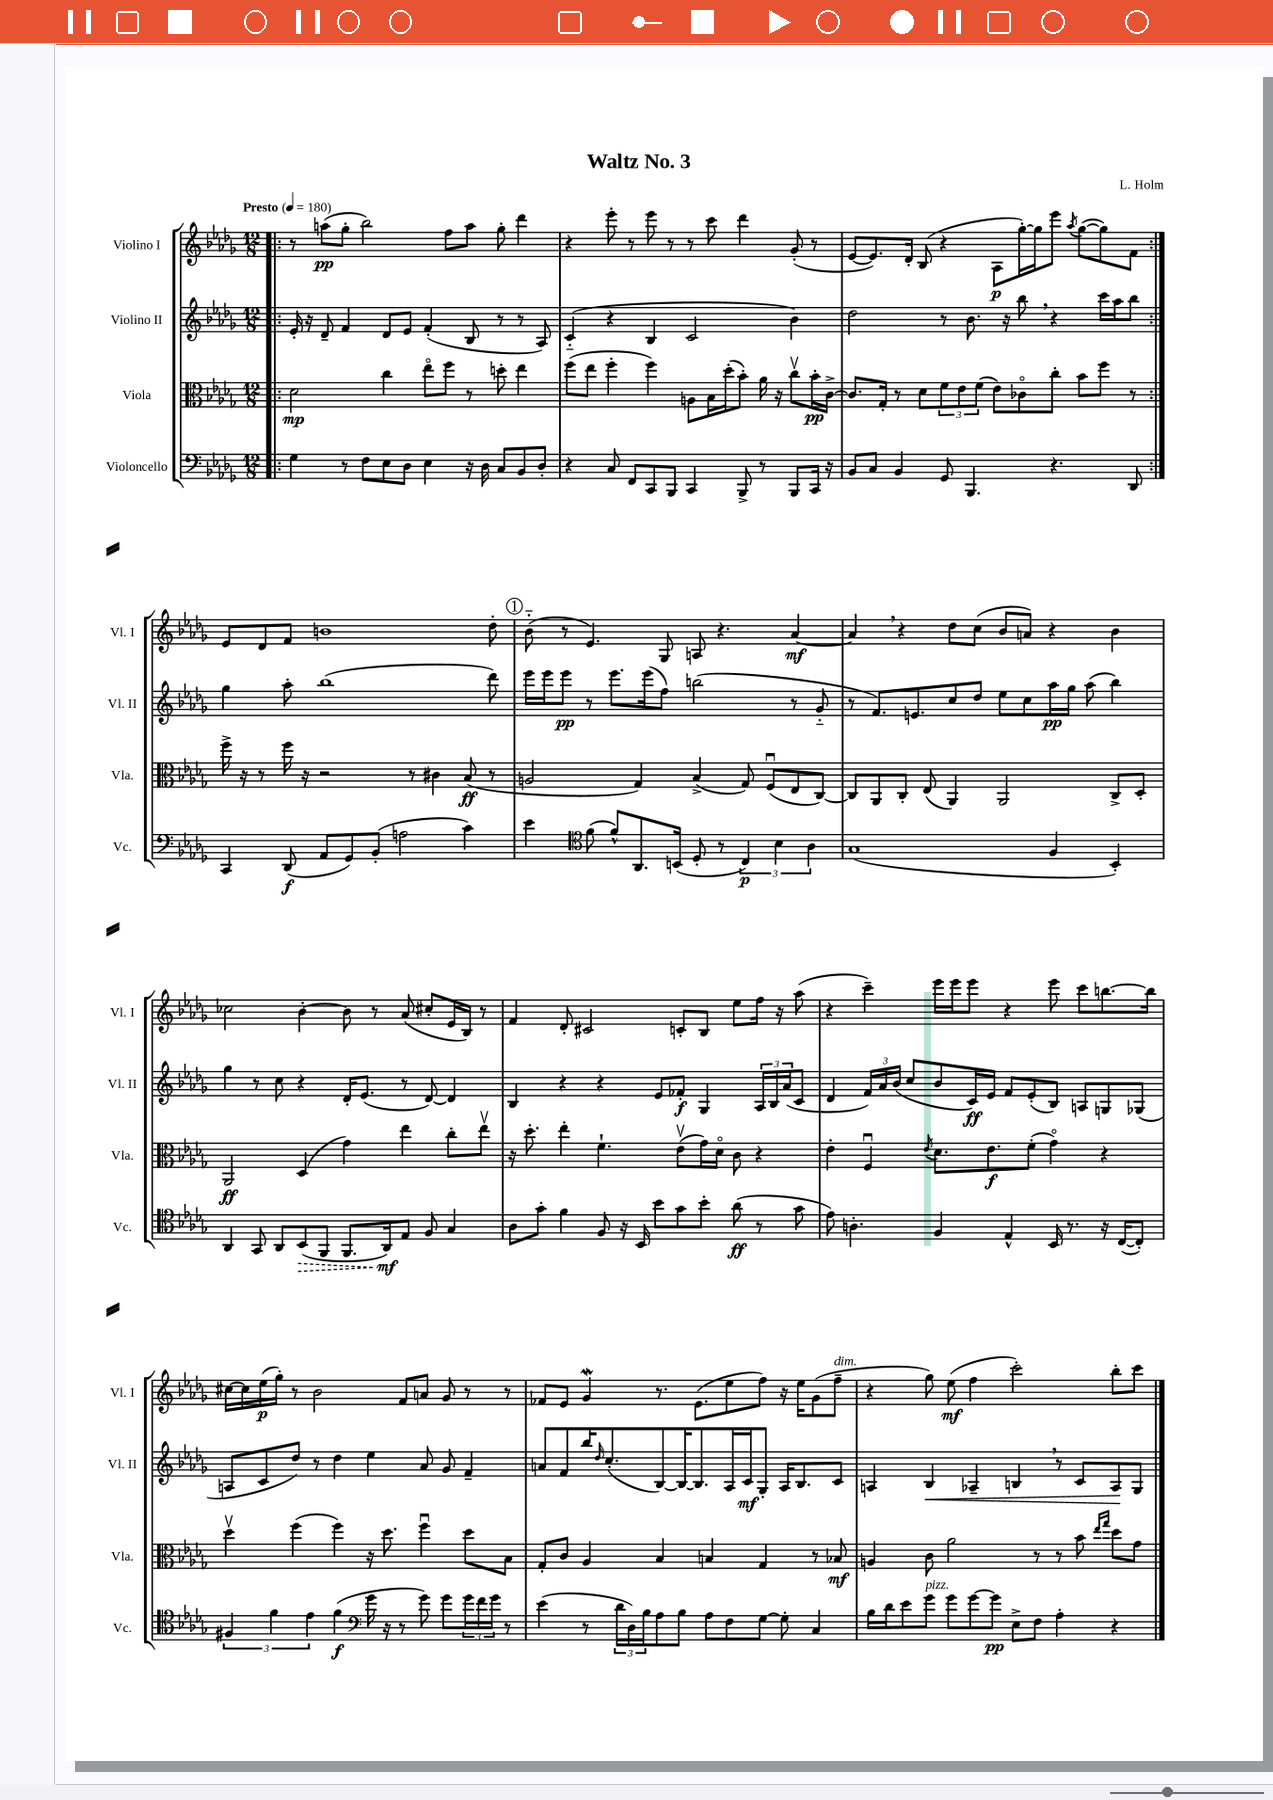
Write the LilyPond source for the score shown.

\header { title = "Waltz No. 3" composer = "L. Holm" }
<<
\new StaffGroup <<
\new Staff = "s0" \with { instrumentName = "Violino I" shortInstrumentName = "Vl. I" } {
    \clef treble \key des \major \numericTimeSignature \time 12/8 \tempo "Presto" 4 = 180
    \repeat volta 2 { \bar ".|:" r8 a''8\pp( ges''8-. bes''2) f''8 a''8 ges''8-. des'''4 |
    r4 ees'''8-. r8 ees'''8 r8 r8 c'''8 des'''4 ges'8-.( r8 |
    ees'8~ ees'8.) des'16-. bes8( r4 aes8\p ges''16~-.) ges''16 ees'''8 \acciaccatura { aes''8 } ges''8~( ges''8) f'8 | }
    ees'8 des'8 f'8 b'1 des''8-. |
    \mark \markup { \circle "1" } bes'8-_( r8 ees'4.) ges8 a8 r4. aes'4~\mf |
    aes'4 \breathe r4 des''8 c''8( bes'8 a'8) r4 bes'4 |
    ces''2 bes'4~-. bes'8 r8 aes'8( cis''8-. ees'16 bes16) r8 |
    f'4 des'8-. cis'2 c'8-. bes8 ees''8 f''16 r16 aes''8( |
    r4 c'''4--) ees'''16 ees'''16 ees'''8 r4 ees'''8 c'''8 b''8.~ b''16 |
    cis''16~ cis''16 ees''16\p( ges''16-.) r8 bes'2 f'8 a'8 ges'8 r8 r8 |
    fes'8 ees'8 ges'4\mordent r8. ees'8.( ees''8 f''8) r16 ees''16 ges'8( f''8--^\markup { \italic "dim." } |
    r4 ges''8) ees''8\mf( f''4 c'''2-.) bes''8-. c'''8 \bar "|." |
}
\new Staff = "s1" \with { instrumentName = "Violino II" shortInstrumentName = "Vl. II" } {
    \clef treble \key des \major \numericTimeSignature \time 12/8
    \repeat volta 2 { \bar ".|:" ees'16-. r16 des'8-- f'4 des'8 ees'8 f'4-.( bes8 r8 r8 aes8) |
    c'4-_( r4 bes4 c'2 bes'4) |
    des''2 r8 bes'8. r16 bes''8 \breathe r4 c'''16 aes''16 bes''8 | }
    ges''4 aes''8-. bes''1( des'''8) |
    \mark \markup { \circle "1" } ees'''16 ees'''16 ees'''8\pp r8 ees'''8. ees'''16( f''8) b''2( r8 ges'8-_ |
    r8 f'8.) e'8. c''8 des''8 ees''8 c''8 aes''16\pp ges''16 aes''8( bes''4) |
    ges''4 r8 c''8 r4 des'16-. ees'8.( r8 des'8~) des'4 |
    bes4 r4 r4 ees'8 fes'8-.\f ges4 \tuplet 3/2 { aes16 bes16 aes'16( } c'8 |
    des'4 \tuplet 3/2 { f'16) aes'16 bes'16( } c''8 bes'8 c'16\ff) ees'16 f'8 ees'8-.( bes8) a8 g8 ges8( |
    a8 c'8 des''8) r8 des''4 ees''4 aes'8 ges'8 f'4-- |
    a'8 f'8 bes''16 \grace { des''16 } c''8.-.( bes8~) bes16~ bes8. aes16 c'16\mf ges8-. aes16 bes8. c'8 |
    a4 bes4\< aes4-- b4 \breathe r8 c'8 aes8\! ges8 \bar "|." |
}
\new Staff = "s2" \with { instrumentName = "Viola" shortInstrumentName = "Vla." } {
    \clef alto \key des \major \numericTimeSignature \time 12/8
    \repeat volta 2 { \bar ".|:" des'2\mp c''4 ees''8\flageolet f''8 r8 d''8-. ees''4 |
    f''8( ees''8 f''4-. f''4) a8 bes16 des''16-.( bes'8-.) aes'16 r16 c''8\upbow bes'16-.\pp c'16~-> |
    c'8. ges16-. r8 des'8 \tuplet 3/2 { f'8 ees'8 f'8( } ees'8) ces'8\flageolet c''8-. bes'8 f''8 r8 | }
    f''16-> r16 r8 f''16 r16 r2 r8 cis'4 bes8\ff( r8 |
    \mark \markup { \circle "1" } a2 ges4) bes4->( ges8) f8\downbow( ees8 c8~) |
    c8 aes,8 c8-. ees8( aes,4) aes,2 c8-> des8-. |
    aes,2\ff des4( ges'4) ees''4 c''8-. ees''8\upbow |
    r16 des''8.-. ees''4-. f'4.-! ees'8\upbow( ges'16) des'16\flageolet c'8 r4 |
    ees'4-. f4\downbow \acciaccatura { ees'8 } des'8. ees'8.\f f'8-.( ges'4\flageolet) r4 |
    des''4\upbow f''4( f''4) r16 des''8. f''4\downbow des''8 bes8 |
    ges8-. c'8 aes4 bes4 b4 ges4 r8 bes8\mf |
    a4 c'8 aes'2 r8 r8 bes'8 \grace { ees''16 ges''16 } des''8 ges'8 \bar "|." |
}
\new Staff = "s3" \with { instrumentName = "Violoncello" shortInstrumentName = "Vc." } {
    \clef bass \key des \major \numericTimeSignature \time 12/8
    \repeat volta 2 { \bar ".|:" ges4 r8 f8 ees8 des8 ees4 r16 des16 c8 bes,8 des8-. |
    r4 c8 f,8 c,8 bes,,8 c,4 bes,,8-> r8 bes,,8 c,16 r16 |
    bes,8 c8 bes,4 ges,8 bes,,4. r4. des,8 | }
    c,4 des,8\f( aes,8 ges,8) bes,8-.( a2 c'4) |
    \mark \markup { \circle "1" } ees'4 \clef tenor f'8( f'8-^) aes,8. b,16( des8-. r8 \tuplet 3/2 { c4\p) bes4 aes4 } |
    ges1( f4 bes,4-.) |
    aes,4 ges,8 aes,8 \once \override Hairpin.style = #'dashed-line bes,8\>( f,8 f,8. aes,16\mf\!) ees8 f8 ges4 |
    aes8 ges'8-. f'4 f8 r16 bes,16 bes'8 ges'8 bes'8-. aes'8\ff( r8 ges'8 |
    ees'8) a4.-. f4 ees4-^ bes,16 r8. r16 c16~( c8-.) |
    \tuplet 3/2 { fis4 f'4 ees'4 } f'4\f( \clef bass ges'16 r16 r8 ges'8) ges'8 \tuplet 3/2 { ges'16 f'16 ges'16 } r8 |
    ees'4( r8 \tuplet 3/2 { des'16 des16) bes16 } aes8 bes8 aes8 f8 ges8~ ges8-. c4 |
    bes16 des'16 ees'8 ges'8^\markup { \italic "pizz." } ges'8 ges'8~ ges'8\pp ees8-> f8 aes4-. r4 \bar "|." |
}
>>
>>
\layout { \context { \Score \remove "Bar_number_engraver" } }
